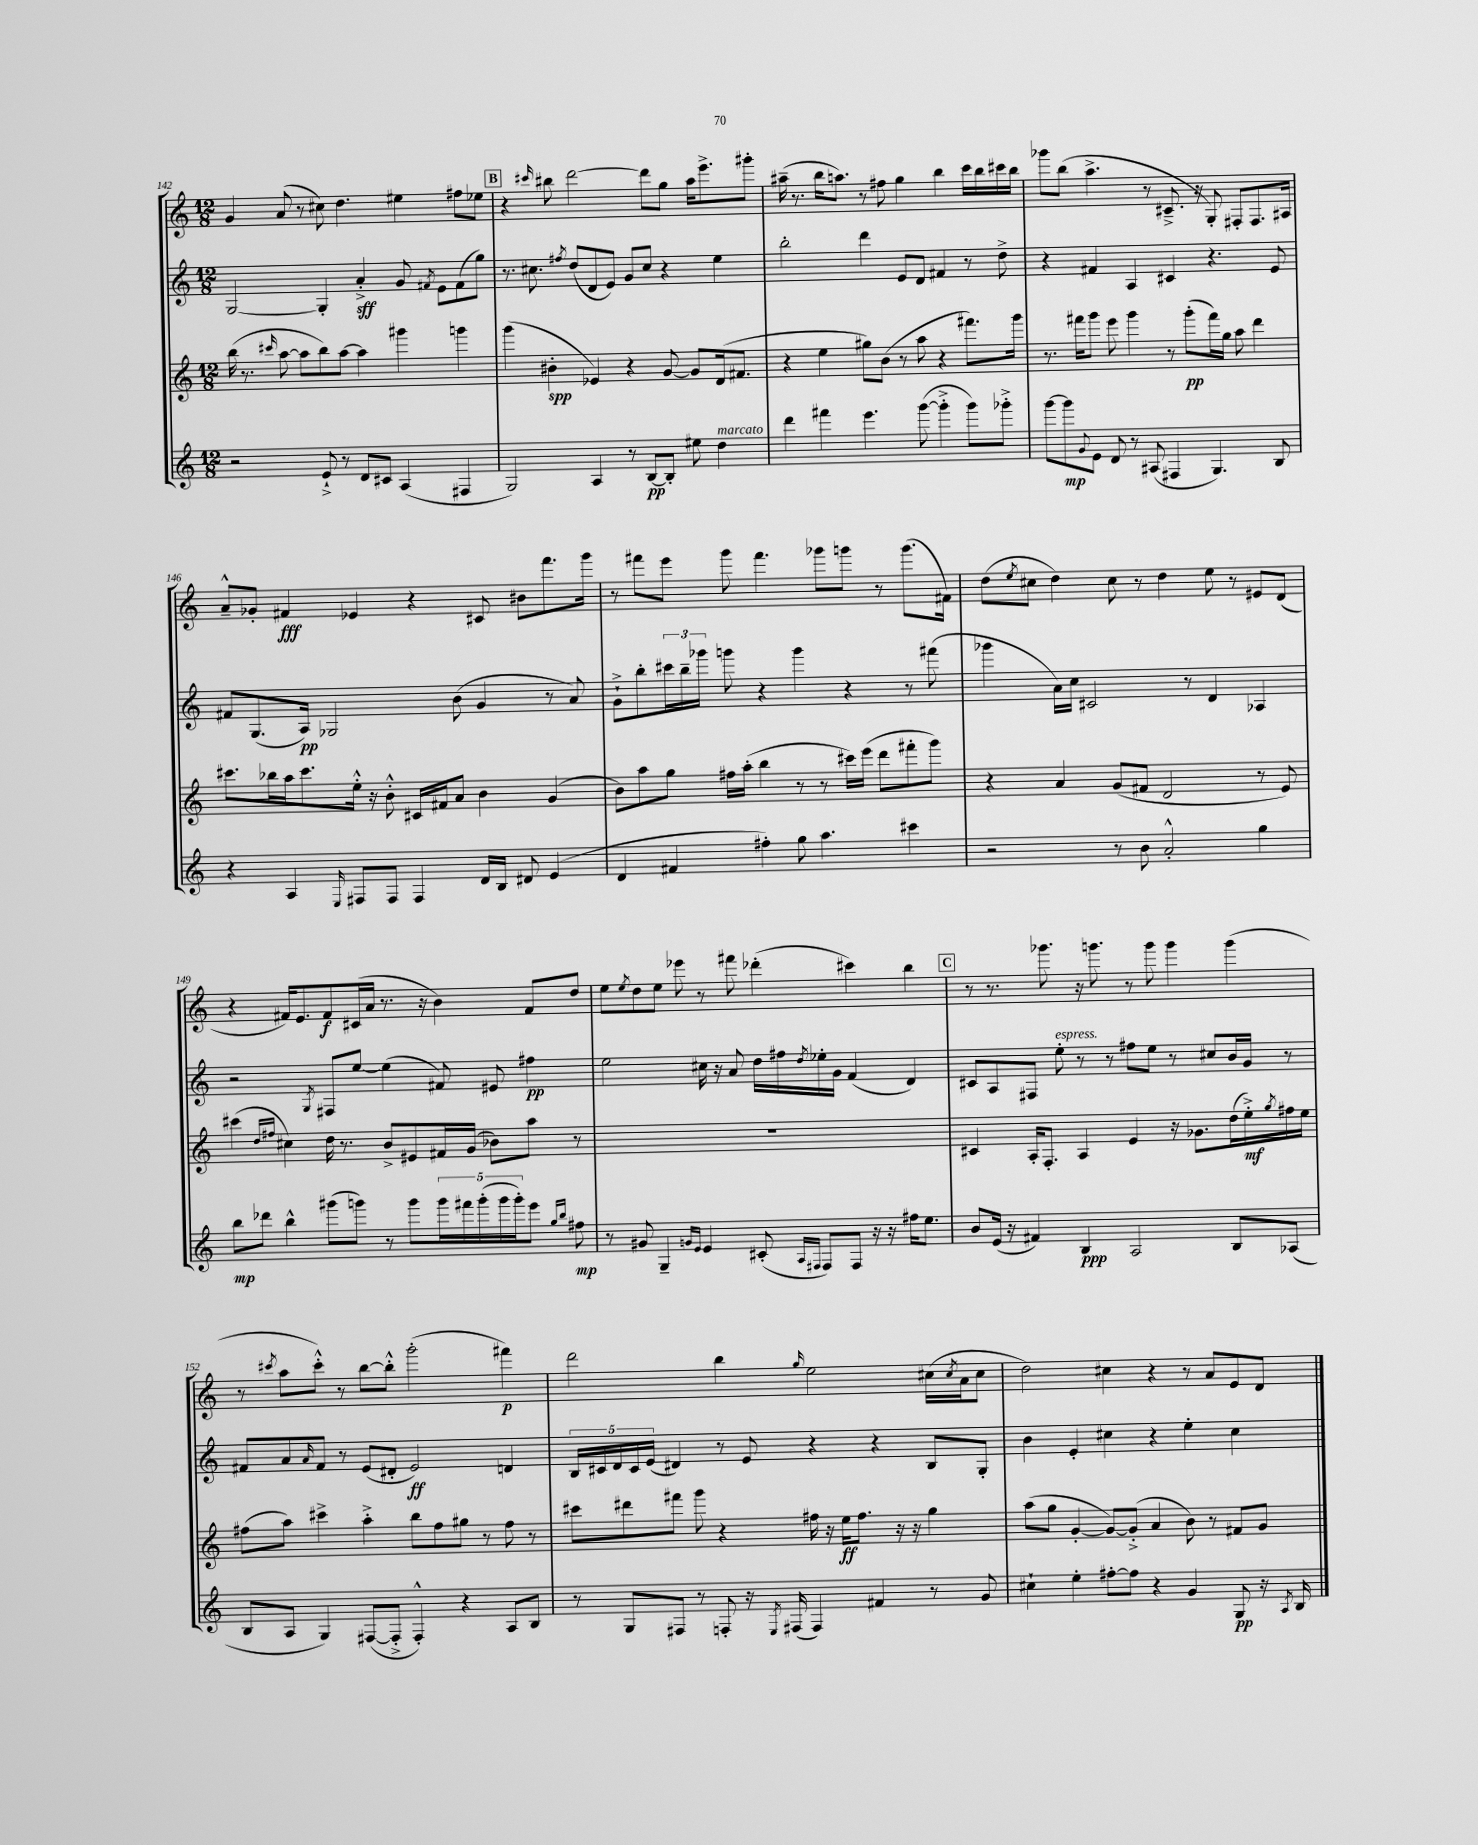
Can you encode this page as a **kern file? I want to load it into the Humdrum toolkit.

**kern	**kern	**kern	**kern
*staff4	*staff3	*staff2	*staff1
*clefG2	*clefG2	*clefG2	*clefG2
*k[]	*k[]	*k[]	*k[]
*M12/8	*M12/8	*M12/8	*M12/8
2r	(16bb\	[2G/	4g/
.	8.r	.	.
.	16qqccc#/	.	.
.	[8aa\	.	(8a/
.	8aa\]L	.	8r
8e`^/	8bb\)	4G'/]	8cc#\)
8r	[8aa\J	.	4.dd\
8d/L	4aa\]	4a'^/	.
8c#/J	.	.	.
(4A/	4ggg#\	8g/	4ee#\
.	.	8qf#/	.
.	.	8e\L	.
4F#/	4ggg\	(8f#\	8ff#\L
.	.	8gg\J)	8ee-\J
=	=	=	=
2G/)	(4ggg\	8.r	4r
.	.	8.cc#\	.
.	.	.	16qqccc#/
.	4b#'\	.	8bb#\
.	.	8qff#/	.
.	.	(8dd/L	[2ddd\
4A/	4e-/)	8d/	.
.	.	8e/J)	.
8r	4r	8g/L	.
[8B/L	.	8cc#/J	8ddd\]L
8B'/]J	[8g/	4r	8gg\J
8ee#\	8g/]L	.	16aa\LK
.	.	.	8.eee^\
4dd\	(16d/k	4ee\	.
.	8.f#/J	.	.
.	.	.	8ggg#'\J
=	=	=	=
4ddd\	4r	2bb'\	(16aa#~\
.	.	.	8.r
4fff#\	4ee\	.	16bb\LK
.	.	.	8.aa\J)
4.eee\	8gg#\L)	4ddd\	8r
.	(8b\J	.	8ff#\
.	8r	8e/L	4gg\
([8ggg\	8aa\	8d/J	.
4ggg'^\]	4r	4f#/	4bb\
8ggg\L)	8.fff#\L)	8r	16ccc\LL
.	.	.	16bb\
8ggg-'^\J	.	8dd^\	16ccc#\
.	16ggg\Jk	.	16bb\JJ
=	=	=	=
[8ggg\L	8.r	4r	8ggg-\L
8ggg\]	.	.	(8bb\J
.	16fff#\LK	.	.
8qqg/	.	.	.
8e\J	8ggg\J	4f#/	4.aa^\
8d/	8eee\	.	.
8r	4ggg\	4A/	.
(8A#/	.	.	8r
4F#/	8r	4c#/	8.c#~^/
.	(8ggg'\L	.	.
.	.	.	16r
4.G/)	16fff#\L)	4.r	8G'/)
.	16gg\JJ	.	.
.	8aa\	.	8F#'/L
.	4ddd\	.	8.F#/
8B/	.	8e/	.
.	.	.	16A#/Jk
=	=	=	=
4r	8.ccc#\L	8f#/L	8a~^^/L
.	.	(8.G/	8g-'/J
.	16bb-\L	.	.
4A/	16aa\J	.	4f#/
.	8.ccc#\	16A/Jk)	.
.	.	2G-/	.
16qqE/	.	.	.
8F#/L	16ee'^^\Jk	.	4e-/
.	16r	.	.
8F#/J	8b'^^\	.	.
4F#/	16c#/LL	.	4r
.	16f#/J	.	.
.	8a/J	(8b\	.
16d/LL	4b\	4g/	8c#/
16B/JJ	.	.	.
8d#/	.	.	8b#\L
(4e/	(4g/	8r	8.fff\
.	.	8a/)	.
.	.	.	16ggg\Jk
=	=	=	=
4d/	8b\L)	8g`^\L	8r
.	8aa\	8bb'\	8fff#\L
4f#/	8gg\J	24ccc#\L	8eee\J
.	.	24bb~\	.
.	.	24ggg-\JJ	.
.	16ff#\LL	8ggg\	8ggg\
.	(16aa'\JJ	.	.
4ff#'\)	4bb\	4r	4.fff#\
8gg\	8r	4ggg\	.
4.aa\	8r	.	8ggg-\L
.	16ccc#\LL)	4r	8ggg\J
.	(16eee\JJ	.	.
.	8ddd\L	.	8r
4ccc#\	8fff#'\	8r	(8.ggg\L
.	8ggg\J)	(8fff#\	.
.	.	.	16f#\Jk)
=	=	=	=
2r	4r	4ggg-\	(8dd\L
.	.	.	8qee/
.	.	.	8cc#\J
.	4a/	16a\LL)	4dd\)
.	.	16cc\JJ	.
.	.	2c#/	.
8r	(8g/L	.	8cc#\
8b\	8f#/J	.	8r
2a'^^/	2d/	.	4dd\
.	.	8r	.
.	.	4d/	8ee\
.	.	.	8r
4gg\	8r	4A-/	8e#/L
.	8e/)	.	(8d/J
=	=	=	=
8bb\L	(4ccc#\	2r	4r
8ddd-\J	.	.	.
.	16qqdd/LL	.	.
.	16qqff#/JJ	.	.
4bb^^\	4cc#\)	.	16f#/LK)
.	.	.	8.e/
.	.	8qG/	.
(8ggg#\L	16dd\	8F#/L	8f#/
.	8.r	.	.
8ggg\J)	.	[8ee/J	(16c#/L
.	.	.	16a/JJ
8r	8b^/L	(4ee\]	8.r
8ggg\L	8e#/	.	.
.	.	.	16r
20ggg\L	16f#/L	8f#/)	4b\)
20fff#\	.	.	.
.	(16g/JJ	.	.
(20ggg'\	.	.	.
.	8b-\L)	8e#/	.
20ggg\	.	.	.
20ggg'\J)	.	.	.
8eee\J	8aa\J	4ff#\	8f#/L
16qqgg/LL	.	.	.
16qqbb/JJ	.	.	.
8ff#\	8r	.	8dd/J
=	=	=	=
8r	1.r	2ee\	8ee\L
.	.	.	8qee/
8g#/	.	.	8dd\
4G~/	.	.	8ee\J
.	.	.	8eee-\
16qqg/LL	.	.	.
16qqe/JJ	.	.	.
4e/	.	16cc#\	8r
.	.	16r	.
.	.	8a/	8fff#\
(8c#'/	.	16dd\LL	(4ddd-'\
.	.	16ff#\	.
16qqA/LL	.	.	.
16qqF#/JJ	.	8qdd/	.
8F#/L)	.	16ee-'\	.
.	.	16g\JJ	.
8F#/J	.	(4f/	4ccc#\)
16r	.	.	.
16r	.	.	.
16ff#\LK	.	4d/)	4bb\
8.ee\J	.	.	.
=	=	=	=
8b/L	4c#/	8c#/L	8r
(16e/Jk	.	8A/	8.r
16r	.	.	.
4f#/)	16A'/LK	8F#/J	.
.	8.F'/J	.	8.ggg-\
.	.	8ee'\	.
4B/	4A/	8r	16r
.	.	.	8.ggg\
.	.	8r	.
2A/	4e/	8ff#\L	8r
.	.	8ee\J	8ggg\
.	16r	8r	4ggg\
.	8.g-\L	.	.
.	.	8cc#/L	.
8B/L	(16dd\L	16b/L	(4ggg\
.	16ee'^\)	16g/JJ	.
.	8qgg/	.	.
(8A-/J	16ff#\	8r	.
.	16ee\JJ	.	.
=	=	=	=
8B/L	(8ff#\L	8f#/L	8r
.	.	.	8qccc#/
8A/J	8aa\J)	8a/	8aa\L
.	.	16qqa/	.
4G/)	4ccc#^\	8f#/J	8ccc#'^^\J)
.	.	8r	8r
([8F#/L	4aa'^\	(8e/L	[8bb\L
8F#'^/]J	.	8d#'/J	8bb'^^\]J
4F#'^^/)	8bb\L	2e/)	(2ggg'\
.	8ff#\	.	.
4r	8gg#\J	.	.
.	8r	.	.
8A/L	8ff#\	4d/	4fff#\)
8B/J	8r	.	.
=	=	=	=
8r	8ccc#\L	20B/LL	2ddd\
.	.	20c#/	.
.	.	20d/	.
8G/L	8ddd#\	.	.
.	.	20c#/	.
.	.	(20e/JJ	.
8F#/J	8fff#\J	4d#/)	.
8r	8ggg\	.	.
8F'/	4r	8r	4bb\
16r	.	8e/	.
8qE/	.	.	.
(16F#/	.	.	.
.	.	.	16qqgg/
4F#/)	16ff#\	4r	2ee\
.	16r	.	.
.	16ee\LK	.	.
.	8.ff#\J	.	.
4f#/	.	4r	.
.	16r	.	.
.	16r	.	.
8r	4gg\	8B/L	(16cc#\LL
.	.	.	8qcc#/
.	.	.	16a\J
8g/	.	8G'/J	8cc#\J
=	=	=	=
4cc#`\	(8aa\L	4b\	2dd\)
.	8gg\J	.	.
4ee'\	[4g'/	4e'/	.
[8ff#'\L	8g/_L)	4cc#\	4cc#\
8ff#\]J	(8g'^/]J	.	.
4r	4a/	4r	4r
4g/	8b\)	4ee'\	8r
.	8r	.	8a/L
8G/	8f#/L	4cc#\	8e/
16r	8g/J	.	8d/J
8qA/	.	.	.
16B/	.	.	.
==	==	==	==
*-	*-	*-	*-
